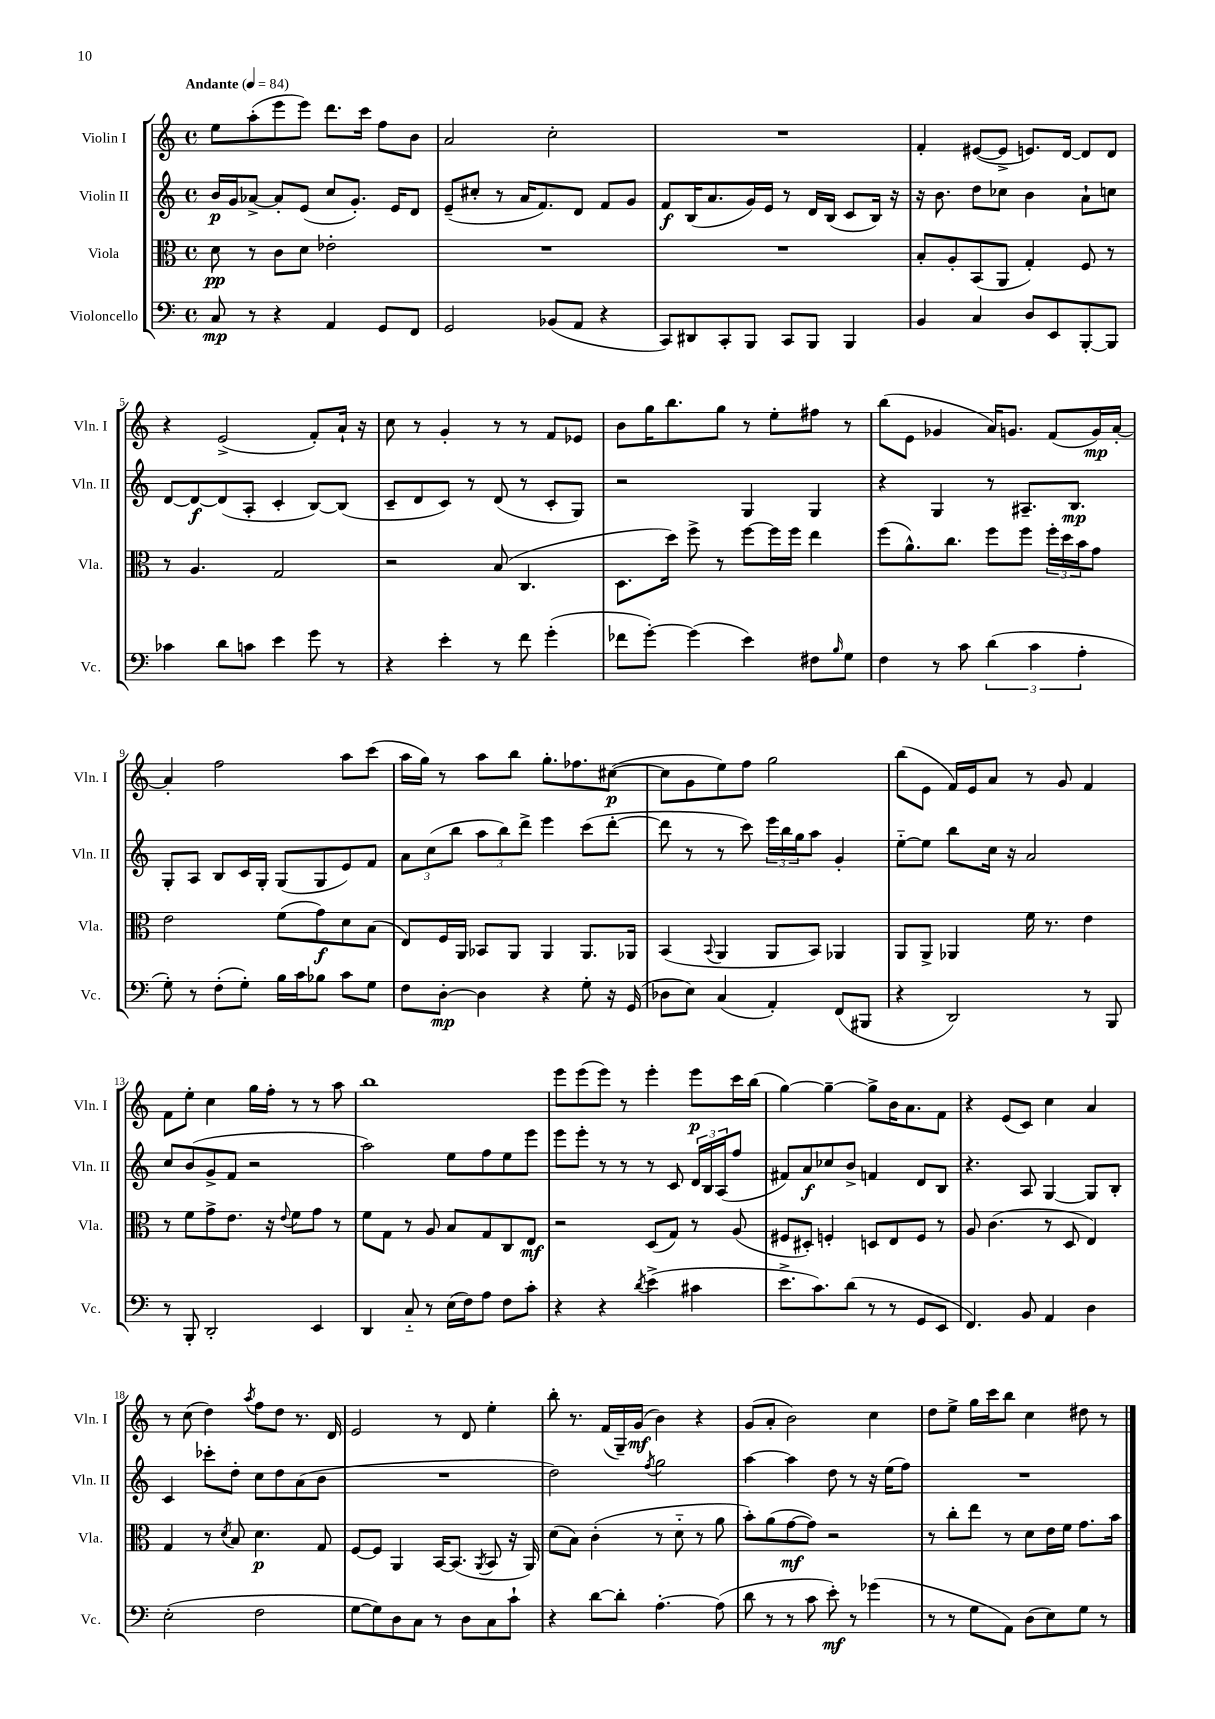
<<
\new StaffGroup <<
\new Staff = "s0" \with { instrumentName = "Violin I" shortInstrumentName = "Vln. I" } {
    \clef treble \key c \major \defaultTimeSignature \time 4/4 \tempo "Andante" 4 = 84
    e''8 a''8-.( e'''8 e'''8) d'''8. c'''16 f''8 b'8 |
    a'2 c''2-. |
    R1 |
    f'4-. eis'8~( eis'8-> e'8.) d'16~ d'8 d'8 |
    r4 e'2->( f'8-.) a'16-! r16 |
    c''8 r8 g'4-. r8 r8 f'8 ees'8 |
    b'8 g''16 b''8. g''8 r8 e''8-. fis''8 r8 |
    b''8( e'8 ges'4 a'16) g'8. f'8( g'16\mp) a'16~-. |
    a'4-. f''2 a''8 c'''8( |
    a''16 g''16) r8 a''8 b''8 g''8.-. fes''8. cis''8~\p( |
    cis''8 g'8 e''8) f''8 g''2 |
    b''8( e'8 f'16) e'16 a'8 r8 g'8 f'4 |
    f'8 e''8-. c''4 g''16 f''16-. r8 r8 a''8 |
    b''1 |
    e'''8 e'''8( e'''8) r8 e'''4-. e'''8\p c'''16 b''16( |
    g''4~) g''4~-- g''8-> b'16 a'8. f'8 |
    r4 e'8( c'8) c''4 a'4 |
    r8 c''8( d''4) \acciaccatura { a''8 } f''8 d''8 r8. d'16 |
    e'2 r8 d'8 e''4-. |
    b''8-. r8. f'16( g16--) g'16\mf( b'4) r4 |
    g'8( a'8-. b'2) c''4 |
    d''8 e''8-> g''16 c'''16 b''8 c''4 dis''8 r8 \bar "|." |
}
\new Staff = "s1" \with { instrumentName = "Violin II" shortInstrumentName = "Vln. II" } {
    \clef treble \key c \major \defaultTimeSignature \time 4/4
    b'16\p g'16 aes'8~-> aes'8-. e'8( c''8 g'8.-.) e'16 d'8 |
    e'8--( cis''8-. r8 a'16 f'8.) d'8 f'8 g'8 |
    f'8\f b16( a'8. g'16) e'16 r8 d'16 b16( c'8 b16) r16 |
    r16 b'8. d''8 ces''8 b'4 a'8-! c''8 |
    d'8~ d'8~\f d'8( a8-. c'4-. b8~) b8( |
    c'8-- d'8 c'8) r8 d'8( r8 c'8-. g8) |
    r2 g4 g4 |
    r4 g4 r8 ais8.-- b8.\mp |
    g8-. a8 b8 c'16 g16-. g8( g8 e'8) f'8 |
    \tuplet 3/2 { a'8 c''8( b''8 } \tuplet 3/2 { a''8 b''8) d'''8-> } e'''4 c'''8( d'''8~-. |
    d'''8 r8 r8 c'''8) \tuplet 3/2 { e'''16 b''16 g''16 } a''8 g'4-. |
    e''8~-_ e''8 b''8 c''16 r16 a'2 |
    c''8 b'8( g'8-> f'8 r2 |
    a''2) e''8 f''8 e''8 e'''8 |
    e'''8 e'''8-. r8 r8 r8 c'8 \tuplet 3/2 { d'16 b16 a16( } f''8 |
    fis'8) a'8\f ces''8 b'8-> f'4 d'8 b8 |
    r4. a8 g4~ g8 b8-. |
    c'4 ces'''8-. d''8-. c''8 d''8 a'8( b'8 |
    R1 |
    d''2) \acciaccatura { f''8 } g''2 |
    a''4~ a''4 d''8 r8 r16 e''16( f''8) |
    R1 \bar "|." |
}
\new Staff = "s2" \with { instrumentName = "Viola" shortInstrumentName = "Vla." } {
    \clef alto \key c \major \defaultTimeSignature \time 4/4
    d'8\pp r8 c'8 d'8 ees'2-. |
    R1 |
    R1 |
    b8-. a8-. b,8( a,8 g4-.) f8 r8 |
    r8 a4. g2 |
    r2 b8( c4. |
    d8. d''16) f''8-> r8 f''8~ f''16 f''16 e''4 |
    f''8( a'8.-^) c''8. f''8 f''8 \tuplet 3/2 { f''16-. d''16 b'16 } g'8 |
    e'2 f'8( g'8\f) d'8 b8( |
    e8) f16 a,16 bes,8 a,8 a,4 a,8. aes,16 |
    b,4( \appoggiatura { b,8 } a,4 a,8 b,8) aes,4 |
    a,8 a,8-> aes,4 f'16 r8. e'4 |
    r8 f'8 g'8-> e'8. r16 \appoggiatura { e'8 } f'8 g'8 r8 |
    f'8 g8 r8 a8 b8 g8 c8 e8\mf |
    r2 d8( g8) r8 a8( |
    fis8 dis8-.) f4-. d8 e8 f8 r8 |
    a8 c'4.( r8 d8 e4) |
    g4 r8 \acciaccatura { d'8 } b8 d'4.\p g8 |
    f8~ f8 a,4 b,16~ b,8.( \acciaccatura { a,8 } b,8 r16 a,16) |
    d'8( b8) c'4-.( r8 d'8-_ r8 a'8 |
    b'8-.) a'8( g'8~\mf g'8) r2 |
    r8 c''8-. e''8 r8 d'8 e'16 f'16 g'8. b'16 \bar "|." |
}
\new Staff = "s3" \with { instrumentName = "Violoncello" shortInstrumentName = "Vc." } {
    \clef bass \key c \major \defaultTimeSignature \time 4/4
    c8\mp r8 r4 a,4 g,8 f,8 |
    g,2 bes,8( a,8 r4 |
    c,8) dis,8 c,8-. b,,8 c,8 b,,8 b,,4 |
    b,4 c4 d8 e,8 b,,8~-. b,,8 |
    ces'4 d'8 c'8 e'4 g'8 r8 |
    r4 e'4-. r8 f'8 g'4-.( |
    fes'8 g'8~-.) g'4( e'4) fis8 \grace { b16 } g8 |
    f4 r8 c'8 \tuplet 3/2 { d'4( c'4 a4-. } |
    g8-.) r8 f8-.( g8-.) b16 c'16 bes8 c'8 g8 |
    f8 d8~-.\mp d4 r4 g8-. r16 g,16( |
    des8 e8) c4( a,4-.) f,8( bis,,8 |
    r4 d,2) r8 b,,8 |
    r8 b,,8-. d,2-. e,4 |
    d,4 c8-_ r8 e16( f16) a8 f8 c'8-. |
    r4 r4 \acciaccatura { d'8 } e'4->( cis'4 |
    e'8.-> c'8.) d'8( r8 r8 g,8 e,8 |
    f,4.) b,8 a,4 d4 |
    e2-.( f2 |
    g8~ g8) d8 c8 r8 d8 c8 c'8-! |
    r4 d'8~ d'8-. a4.~-. a8( |
    d'8 r8 r8 c'8 e'8-.\mf) r8 ges'4( |
    r8 r8 g8 a,8) d8( e8) g8 r8 \bar "|." |
}
>>
>>
